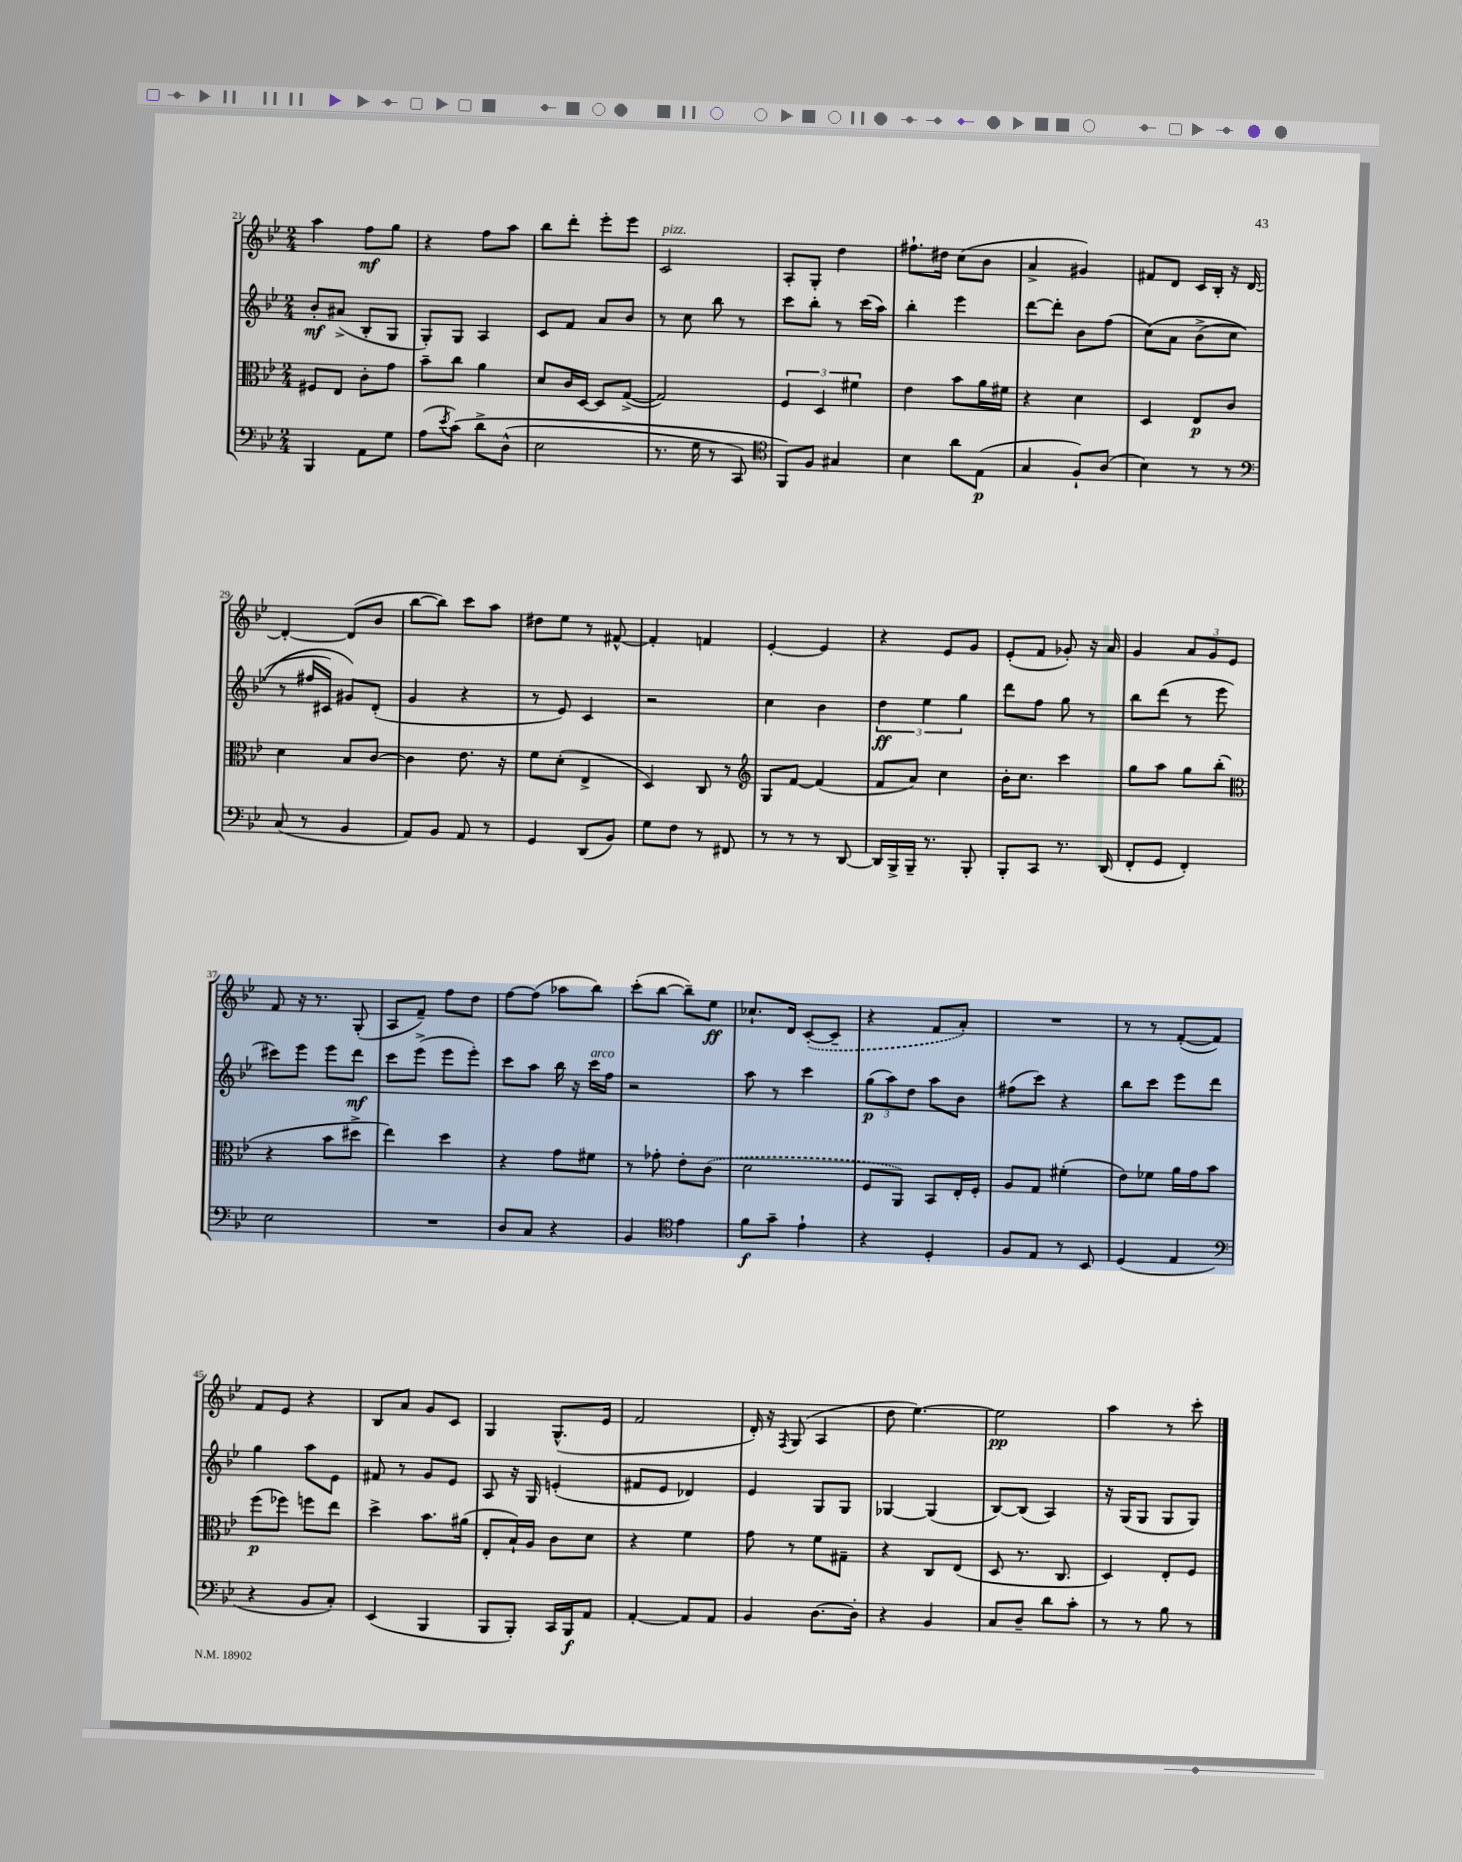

**kern	**kern	**kern	**kern
*staff4	*staff3	*staff2	*staff1
*clefF4	*clefC3	*clefG2	*clefG2
*k[b-e-]	*k[b-e-]	*k[b-e-]	*k[b-e-]
*M2/4	*M2/4	*M2/4	*M2/4
4BBB-/	8F#/L	8b-'/L	4aa\
.	8E-/J	(8a#^/J	.
8AA\L	8c'\L	8B-'/L	8ff\L
8G\J	8g\J	8G/J	8gg\J
=	=	=	=
(8A\L	8b-~\L	8G'/L)	4r
8qe-/	.	.	.
&(8c\J)	8cc\J	8G/J	.
8d^\L	4a\	4A/	8ff\L
(8D^^\J	.	.	8aa\J
=	=	=	=
2E-\	8d/L	8c/L	8bb-\L
.	16c/L	8f/J	8ddd'\J
.	[16D/JJ	.	.
.	8D/]L	8a/L	8eee-'\L
.	([8G^/J	8b-/J	8eee-\J
=	=	=	=
8.r	2G/])	8r	2c/
.	.	8cc\	.
16G\	.	.	.
8r	.	8bb-\	.
8CC/)	.	8r	.
=	=	=	=
*clefC4	*	*	*
8FF/L&)	6F/	8ccc\L	8A'/L
8F/J	.	8bb-'\J	8G'/J
.	6D/	.	.
4G#/	.	8r	4dd\
.	6f#\	.	.
.	.	(16ccc\LL	.
.	.	16aa\JJ)	.
=	=	=	=
4B-\	4e-\	4bb-'\	8.ff#`\L
.	.	.	16dd#\Jk
8a\L	8b-\L	4eee-\	(8cc\L
(8E-\J	16a\L	.	8b-\J
.	16f#\JJ	.	.
=	=	=	=
4G/	4r	[8ddd\L	4a^/
.	.	8ddd'\]J	.
8F`/L)	4d\	8b-\L	4g#/)
(8A/J	.	(8ff\J	.
=	=	=	=
4B-\)	4D/	&(8cc\L)	8f#/L
.	.	8a\J	8d/J
8r	8E-/L	(8b-^\L	16c/LL
.	.	.	16B-'/JJ
8r	8c/J	8cc\J	16r
.	.	.	[16d/
=	=	=	=
*clefF4	*	*	*
(8C/	4d\	8r	4d'/_
8r	.	16ff#/LL	.
.	.	16c#/JJ)	.
4BB-/	8B-/L	8g#/L&)	(8d/]L
.	[8c/J	(8d'/J	8b-/J
=	=	=	=
8AA/L)	4c\]	4g/	[8bb-\L
8BB-/J	.	.	8bb-\]J)
8AA/	8.e-\	4r	8ccc\L
8r	.	.	8aa\J
.	16r	.	.
=	=	=	=
4GG/	8f\L	8r	8dd#\L
.	(8d'\J	8e-/)	8ee-\J
(8DD/L	4E-^/	4c/	8r
8BB-/J)	.	.	[8f#^^/
=	=	=	=
8G\L	4D/)	2r	4f#'/]
8F\J	.	.	.
8r	8C/	.	4f/
8FF#/	8r	.	.
=	=	=	=
*	*clefG2	*	*
8r	8G/L	4cc\	[4e-'/
8r	[8f/J	.	.
8r	(4f/]	4b-\	4e-/]
[8DD/	.	.	.
=	=	=	=
16DD/]LL	8f/L	6dd\	4r
16BBB-^/	.	.	.
16BBB-~/JJ	8a/J)	.	.
.	.	6ee-\	.
8.r	.	.	.
.	4cc\	.	8e-/L
.	.	6gg\	.
8BBB-'/	.	.	8g/J
=	=	=	=
8BBB-'/L	16b-'\LK	8ddd\L	(8e-'/L
.	8.cc\J	.	.
8CC/J	.	8ff\J	8f/J
8.r	4ccc\	8gg\	8g-'/)
.	.	8r	16r
(16DD/	.	.	16a/
=	=	=	=
8FF'/L	8gg\L	8bb-\L	4g/
8GG/J	8aa\J	(8ddd\J	.
4FF'/)	8gg\L	8r	12a/L
.	.	.	12g/
.	(8bb-'\J	8eee-\	.
.	.	.	12e-/J
=	=	=	=
*	*clefC3	*	*
2E-\	4r	8ccc#\L)	8f/
.	.	8eee-\J	16r
.	.	.	8.r
.	8b-\L	8eee-\L	.
.	8dd#^\J	8ddd\J	(8G'/
=	=	=	=
2r	4ee-\)	8ccc\L	8A/L
.	.	(8eee-^\J	8f~/J)
.	4dd\	8eee-\L	8ff\L
.	.	8eee-'\J)	8dd\J
=	=	=	=
8D/L	4r	8ccc\L	[8ff\L
8C/J	.	8aa\J	(8ff\]J
4r	8g\L	16bb-\	8aa-\L
.	.	16r	.
.	8f#\J	16ccc\LL	8bb-\J)
.	.	16ff\JJ	.
=	=	=	=
4BB-/	8r	2r	(8ccc'\L
.	8g-'\	.	[8bb-\J
*clefC4	*	*	*
4e-\	8e-'\L	.	8bb-~\]L)
.	(8c\J	.	8ee-\J
=	=	=	=
8f\L	2d\	8aa\	8.cc-`/L
8g~\J	.	8r	.
.	.	.	16d/Jk
4e-`\	.	4ccc\	([8c'/L
.	.	.	8c~/]J
=	=	=	=
4r	8F/L	(12gg\L	4r
.	.	12aa\)	.
.	8AA/J)	.	.
.	.	12dd\J	.
4D'/	8BB-/L	8aa\L	8f/L
.	16E-'/L	8b-\J	8a'/J)
.	16F'/JJ	.	.
=	=	=	=
8F/L	8A/L	(8ff#\L	2r
8E-/J	8G/J	8ccc\J)	.
8r	(4f#'\	4r	.
8BB-/	.	.	.
=	=	=	=
(4D/	8e-\L)	8bb-\L	8r
.	8f-\J	8ccc\J	8r
4E-/	16a\LL	8eee-\L	([8f'/L
.	16g\J	.	.
.	8b-\J	8ddd\J	8f/]J)
=	=	=	=
*clefF4	*	*	*
4r	(8ff\L	4gg\	8f/L
.	8ff-\J)	.	8e-/J
8BB-/L	8ff\L	8aa\L	4r
8C'/J)	8ee-\J	8e-\J	.
=	=	=	=
(4EE-/	4dd^\	8f#/	8B-/L
.	.	8r	8a/J
4BBB-/	8.b-\L	8g/L	8g/L
.	.	8e-/J	8c/J
.	(16a#\Jk	.	.
=	=	=	=
8BBB-/L	8E-'/L	8A/	4G/
8BBB-'/J)	16B-`/L)	16r	.
.	16A/JJ	16G/	.
16CC/LL	8c\L	(4e'/	(8.G^^/L
16BBB-/J	.	.	.
8AA/J	8d\J	.	.
.	.	.	16e-/Jk
=	=	=	=
[4AA'/	4r	8f#/L	2f/
.	.	8e-/J	.
8AA/]L	4f\	4d-/)	.
8AA/J	.	.	.
=	=	=	=
4BB-/	8g\	4e-/	16d'/)
.	.	.	16r
.	.	.	8qF/
.	8r	.	(8G/
[8.D\L	8f\L	8G/L	4A/
.	8G#~\J	8G/J	.
16D'\]Jk	.	.	.
=	=	=	=
4r	4r	[4G-/	8dd\
.	.	.	[4.ee-\)
4BB-/	8C/L	(4G-/]	.
.	(8E-/J	.	.
=	=	=	=
8C/L	8D/	[8B-/L)	2ee-\]
8D~/J	8.r	(8B-/]J	.
8d\L	.	4A/)	.
.	8.C/	.	.
8c'\J	.	.	.
=	=	=	=
8r	4D/)	16r	4aa\
.	.	(16G/LK	.
8r	.	8G/J	.
8B-\	8E-'/L	8G/L	8r
8r	8F/J	8G/J)	8ccc'\
==	==	==	==
*-	*-	*-	*-
